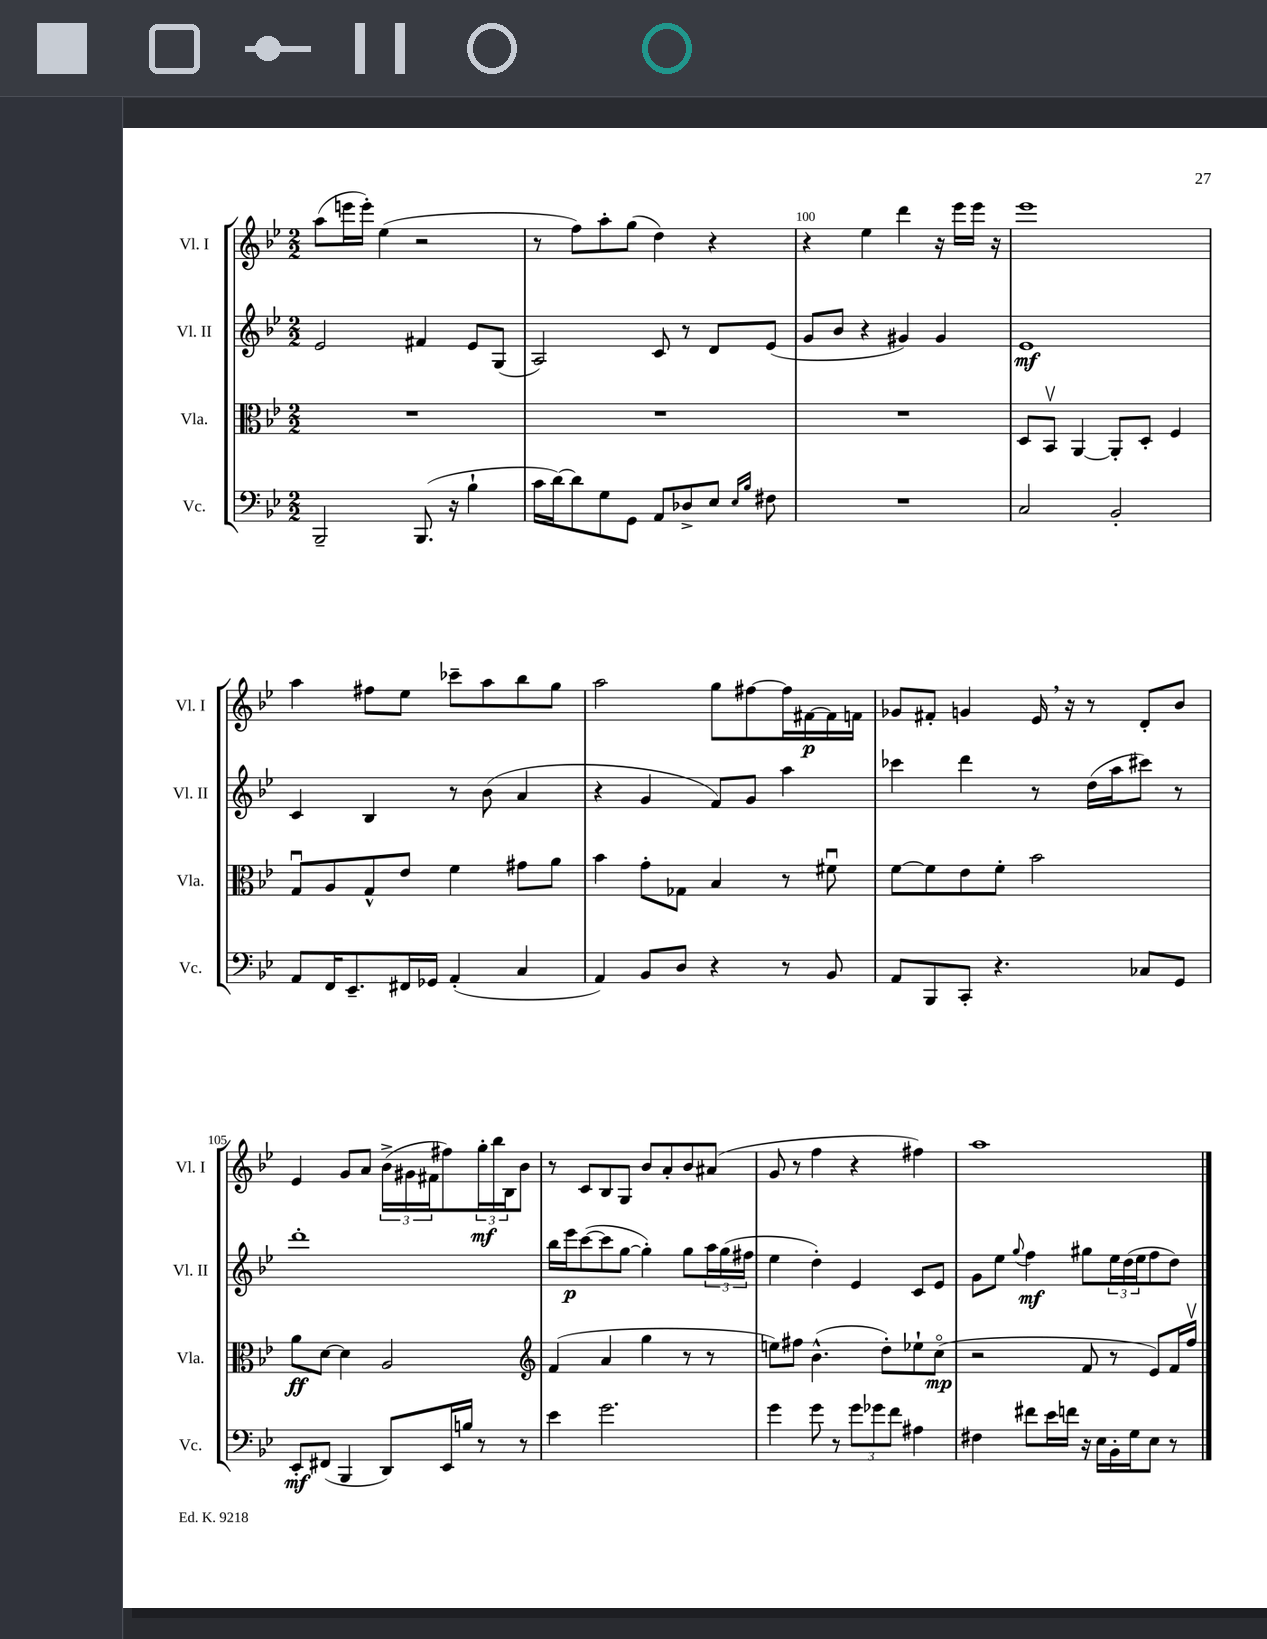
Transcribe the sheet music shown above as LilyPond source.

<<
\new StaffGroup <<
\new Staff = "s0" \with { instrumentName = "Vl. I" shortInstrumentName = "Vl. I" } {
    \clef treble \key bes \major \numericTimeSignature \time 2/2
    a''8( e'''16 e'''16-.) ees''4( r2 |
    r8 f''8) a''8-. g''8( d''4) r4 |
    r4 ees''4 d'''4 r16 ees'''16 ees'''16 r16 |
    ees'''1 |
    a''4 fis''8 ees''8 ces'''8-- a''8 bes''8 g''8 |
    a''2 g''8 fis''8~ fis''16 fis'16~\p fis'16 f'16 |
    ges'8 fis'8-. g'4 ees'16 \breathe r16 r8 d'8-. bes'8 |
    ees'4 g'8 a'8 \tuplet 3/2 { bes'16->( gis'16 fis'16 } fis''8) \tuplet 3/2 { g''16-.\mf bes''16 bes16 } bes'8 |
    r8 c'8 bes8 g8 bes'8 a'8-. bes'8 ais'8( |
    g'8 r8 f''4 r4 fis''4) |
    a''1 \bar "|." |
}
\new Staff = "s1" \with { instrumentName = "Vl. II" shortInstrumentName = "Vl. II" } {
    \clef treble \key bes \major \numericTimeSignature \time 2/2
    ees'2 fis'4 ees'8 g8( |
    a2) c'8 r8 d'8 ees'8( |
    g'8 bes'8 r4 gis'4) gis'4 |
    ees'1\mf |
    c'4 bes4 r8 bes'8( a'4 |
    r4 g'4 f'8) g'8 a''4 |
    ces'''4 d'''4 r8 d''16( a''16 cis'''8) r8 |
    d'''1-. |
    bes''16 ees'''16\p c'''8~( c'''8 g''8~ g''4-.) g''8 \tuplet 3/2 { a''16 g''16( fis''16 } |
    ees''4 d''4-.) ees'4 c'8 ees'8 |
    g'8 ees''8 \appoggiatura { g''8 } f''4\mf gis''8 \tuplet 3/2 { ees''16 d''16( ees''16 } f''8 d''8) \bar "|." |
}
\new Staff = "s2" \with { instrumentName = "Vla." shortInstrumentName = "Vla." } {
    \clef alto \key bes \major \numericTimeSignature \time 2/2
    R1 |
    R1 |
    R1 |
    d8 bes,8\upbow a,4~ a,8-. d8-. f4 |
    g8\downbow a8 g8-^ ees'8 f'4 gis'8 a'8 |
    bes'4 g'8-. ges8 bes4 r8 fis'8\downbow |
    f'8~ f'8 ees'8 f'8-. bes'2 |
    a'8\ff d'8~ d'4 a2 |
    \clef treble f'4( a'4 g''4 r8 r8 |
    e''8) fis''8 bes'4.-^( d''8-.) ees''8-! c''8\flageolet\mp( |
    r2 f'8 r8 ees'8) f'16 f''16\upbow \bar "|." |
}
\new Staff = "s3" \with { instrumentName = "Vc." shortInstrumentName = "Vc." } {
    \clef bass \key bes \major \numericTimeSignature \time 2/2
    bes,,2-- bes,,8.( r16 bes4-! |
    c'16 d'16~) d'8 g8 g,8 a,8 des8-> ees8 \grace { ees16 bes16 } fis8 |
    R1 |
    c2 bes,2-. |
    a,8 f,16 ees,8.-- fis,16 ges,16 a,4-.( c4 |
    a,4) bes,8 d8 r4 r8 bes,8 |
    a,8 bes,,8 c,8-. r4. ces8 g,8 |
    ees,8-.\mf fis,8( bes,,4 d,8) ees,16 b16 r8 r8 |
    ees'4 g'2. |
    g'4 g'8 r8 \tuplet 3/2 { g'8 ges'8 f'8 } ais4 |
    fis4 fis'8 ees'16 f'16 r16 ees16 bes,16-. g16 ees8 r8 \bar "|." |
}
>>
>>
\layout { \context { \Score currentBarNumber = #98 \override BarNumber.break-visibility = ##(#f #t #t) barNumberVisibility = #(every-nth-bar-number-visible 5) } }
